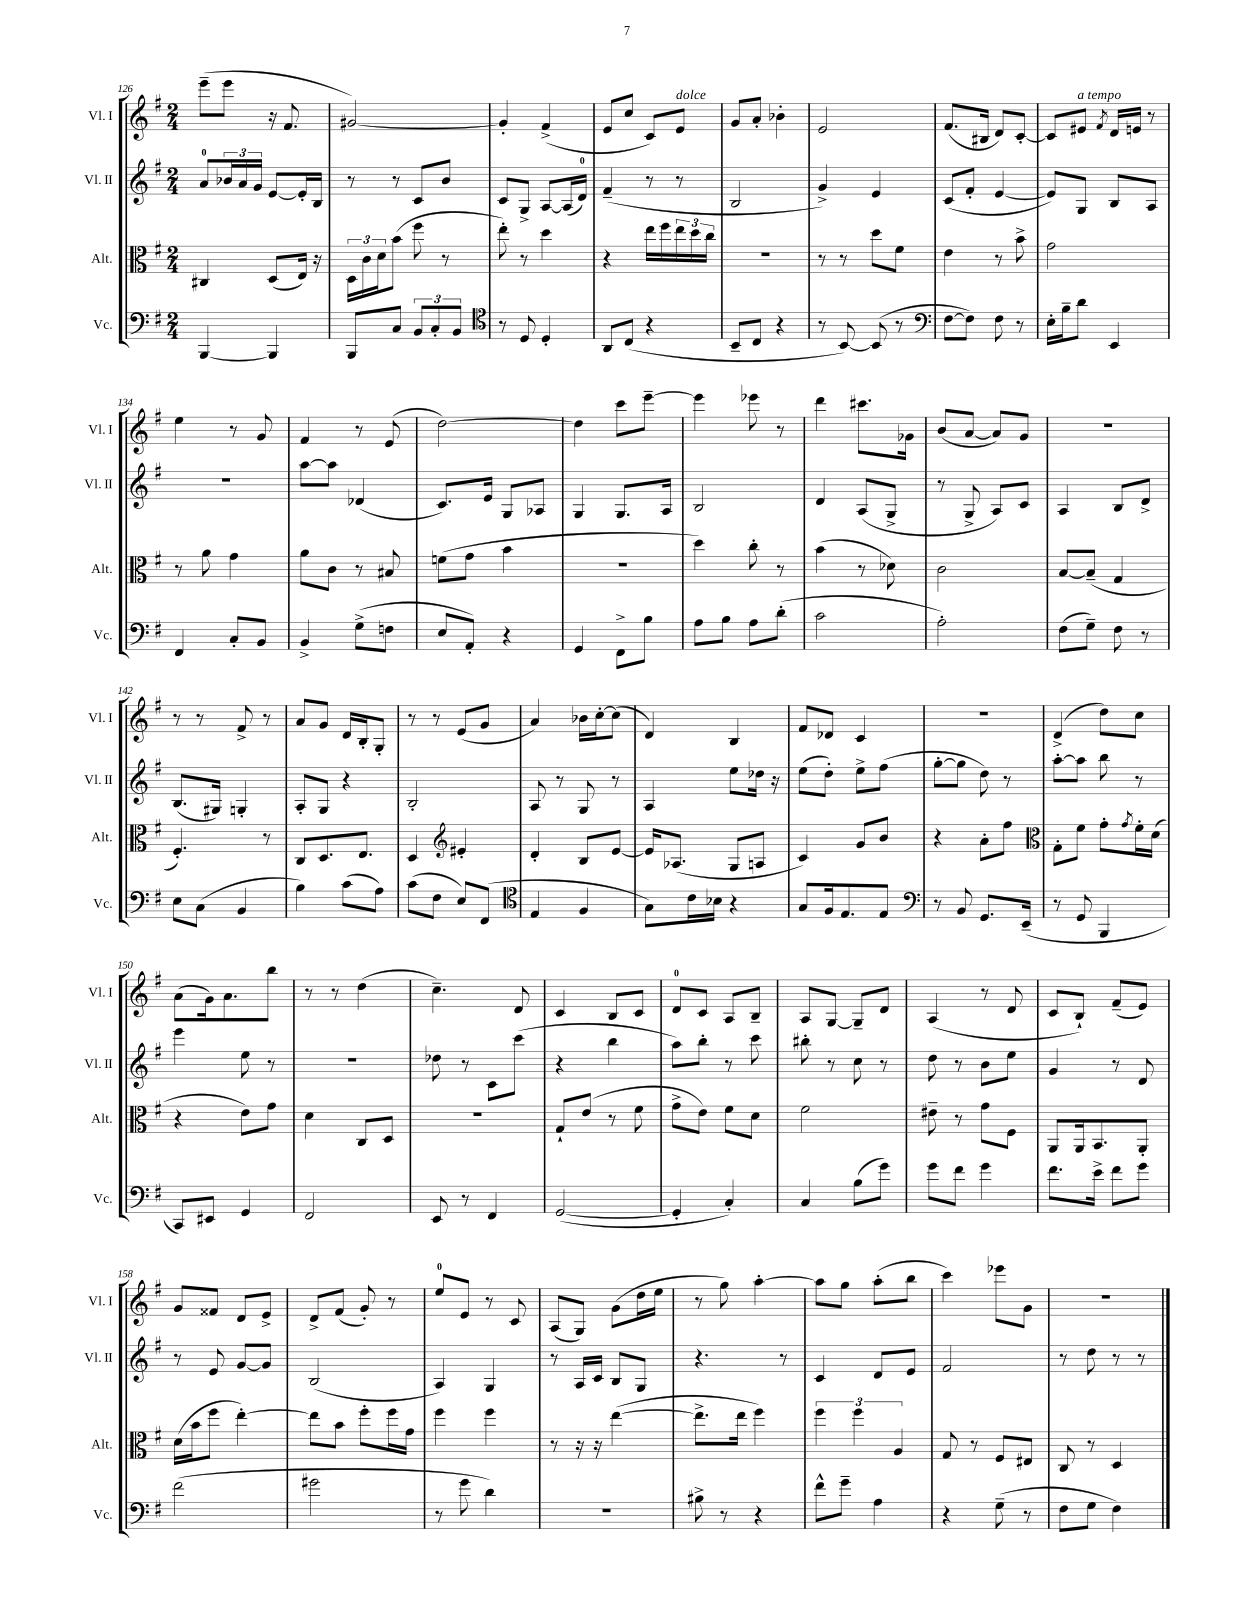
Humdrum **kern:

**kern	**kern	**kern	**kern
*staff4	*staff3	*staff2	*staff1
*clefF4	*clefC3	*clefG2	*clefG2
*k[f#]	*k[f#]	*k[f#]	*k[f#]
*M2/4	*M2/4	*M2/4	*M2/4
[4BBB/	4C#/	8a/L	(8eee~\L
.	.	24b-/L	8eee\J
.	.	24a/	.
.	.	24g/JJ	.
4BBB/]	(8D/L	[8e/L	16r
.	.	.	8.f#/
.	16E/Jk)	16e'/]L	.
.	16r	16B/JJ	.
=	=	=	=
8BBB/L	24D\LL	8r	[2g#/)
.	24c\	.	.
.	24d\J	.	.
8C/J	(8b\J	8r	.
12BB/L	8ff#\	8c/L	.
12C'/	.	.	.
.	8r	8b/J	.
12BB/J	.	.	.
=	=	=	=
*clefC4	*	*	*
8r	8ee'\)	8c/L	4g#'/]
8D/	8r	8G^/J	.
4D'/	4dd\	[8A/L	(4f#^/
.	.	(16A/]L	.
.	.	16d/JJ)	.
=	=	=	=
8AA/L	4r	(4f#~/	8e/L
(8C/J	.	.	8cc/J
4r	16ee\LL	8r	8c/L)
.	16ff#\	.	.
.	24ee\	8r	8e/J
.	24dd\	.	.
.	24cc\JJ	.	.
=	=	=	=
8BB~/L	2r	2B/	8g/L
8C/J	.	.	8a'/J
4r	.	.	4b-'\
=	=	=	=
8r	8r	4g^/)	2e/
[8BB/)	8r	.	.
(8BB/]	8dd\L	4e/	.
8r	8f#\J	.	.
=	=	=	=
*clefF4	*	*	*
[8F#\L	4e\	(8c/L	(8.f#/L
8F#\]J)	.	8f#'/J	.
.	.	.	16B#/Jk
8F#\	8r	[4e/	8d/L)
8r	8b^\	.	[8c'/J
=	=	=	=
16E'\LL	2g\	8e/]L)	8c/]L
16B~\J	.	.	.
8d\J	.	8G/J	8e#/J
.	.	.	8qf#/
4EE/	.	8B/L	16d/LL
.	.	.	16e/JJ
.	.	8A/J	8r
=	=	=	=
4FF#/	8r	2r	4ee\
.	8a\	.	.
8C'/L	4g\	.	8r
8BB/J	.	.	8g/
=	=	=	=
4BB^/	8a\L	[8aa\L	4f#/
.	8c\J	8aa\]J	.
(8G^\L	8r	(4d-/	8r
8F\J	8B#/	.	(8e/
=	=	=	=
8E/L	(8f\L	8.c/L)	[2dd\)
8AA'/J)	8g\J	.	.
.	.	16e/Jk	.
4r	4b\	8G/L	.
.	.	8A-/J	.
=	=	=	=
4GG/	2r	4G/	4dd\]
8FF#^\L	.	8.G/L	8ccc\L
8B\J	.	.	[8eee~\J
.	.	16A/Jk	.
=	=	=	=
8A\L	4dd\)	2B/	4eee\]
8B\J	.	.	.
8A\L	8cc'\	.	8eee-\
(8d'\J	8r	.	8r
=	=	=	=
2c\	(4b\	4d/	4ddd\
.	8r	(8A/L	8.ccc#\L
.	8d-\)	8G^/J	.
.	.	.	16g-\Jk
=	=	=	=
2A'\)	2c\	8r	(8b/L
.	.	8G^/	[8a/J
.	.	8A/L)	8a/]L)
.	.	8c/J	8g/J
=	=	=	=
(8F#\L	[8B/L	4A/	2r
8G~\J)	(8B~/]J	.	.
8F#\	4G/	8B/L	.
8r	.	8d^/J	.
=	=	=	=
8E\L	4.F#'/)	(8.B/L	8r
(8C\J	.	.	8r
.	.	16G#/Jk)	.
4BB/	.	4G'/	8f#^/
.	8r	.	8r
=	=	=	=
4B\)	8C/L	8A'/L	8a/L
.	8.D/	8G/J	8g/J
(8c\L	.	4r	16d/LL
.	8.E/J	.	16B'/J
8A\J)	.	.	8G'/J
=	=	=	=
(8c\L	4D/	2B'/	8r
8F#\J	.	.	8r
*	*clefG2	*	*
8E/L)	4e#'/	.	(8e/L
(8FF#/J	.	.	8g/J
=	=	=	=
*clefC4	*	*	*
4E/	4d'/	8A/	4a/)
.	.	8r	.
4F#/	8B/L	8G/	16b-\LL
.	.	.	[16cc'\J
.	[8e/J	8r	(8cc\]J
=	=	=	=
8G\L)	16e/]LK	4A/	4d/)
.	(8.A-/J	.	.
16c\L	.	.	.
16B-\JJ	.	.	.
4r	8G/L	8ee\L	4B/
.	8A/J	16dd-\Jk	.
.	.	16r	.
=	=	=	=
8G/L	4c/)	(8ee\L	8f#/L
16F#/k	.	8dd'\J)	8d-/J
8.E/	.	.	.
.	8g/L	8ee^\L	4c/
8E/J	8b/J	(8ff#\J	.
=	=	=	=
*clefF4	*	*	*
8r	4r	[8gg'\L	2r
8BB/	.	8gg\]J	.
8.GG/L	8a'\L	8dd\)	.
.	8ff#\J	8r	.
(16EE~/Jk	.	.	.
=	=	=	=
*	*clefC3	*	*
8r	8G'\L	[8aa'\L	(4d^/
8GG/	8f#\J	8aa\]J	.
4BBB/	8g'\L	8bb\	8dd\L)
.	8qg/	.	.
.	16f#'\L	8r	8cc\J
.	(16d\JJ	.	.
=	=	=	=
8CC/L)	4r	4eee\	(8a\L
8EE#/J	.	.	16g\k)
.	.	.	8.a\
4GG/	8e\L)	8ee\	.
.	8g\J	8r	8bb\J
=	=	=	=
2FF#/	4d\	2r	8r
.	.	.	8r
.	8C/L	.	(4dd\
.	8D/J	.	.
=	=	=	=
8EE/	2r	8dd-\	4.cc~\)
8r	.	8r	.
4FF#/	.	8c\L	.
.	.	(8ccc\J	8d/
=	=	=	=
([2GG/	8G`/L	4r	4c/
.	(8e/J	.	.
.	8r	4bb\	8B/L
.	8f#\	.	8c/J
=	=	=	=
4GG'/]	8g^\L	8aa\L)	8d/L
.	8e\J)	8bb'\J	8c/J
4C'/)	8f#\L	8r	8A/L
.	8d\J	8ccc\	8B~/J
=	=	=	=
4C/	2f#\	8bb#'\	8A/L
.	.	8r	[8G/J
(8B\L	.	8cc\	8G~/]L
8g\J)	.	8r	8d/J
=	=	=	=
8g\L	8e#~\	8dd\	(4A/
8f#\J	8r	8r	.
4g\	8g\L	8b\L	8r
.	8F#\J	8ee\J	8d/
=	=	=	=
8.f#\L	8AA/L	4g/	8c/L
.	16AA/k	.	8B`/J)
16e^\Jk	8.BB/	.	.
8f#\L	.	8r	(8f#~/L
8g\J	8AA'/J	8d/	8e/J)
=	=	=	=
(2f#\	(16d\LL	8r	8g/L
.	16b\J	.	.
.	8ff#\J	8e/	8f##/J
.	[4ee'\)	[8g/L	8d/L
.	.	8g/]J	8e^/J
=	=	=	=
2g#\	8ee\]L	(2B/	8d^/L
.	8b\J	.	(8f#/J
.	8ff#'\L	.	8g'/)
.	16ff#\L	.	8r
.	16g\JJ	.	.
=	=	=	=
8r	4ff#\	4A/)	8ee/L
8g\	.	.	8e/J
4d\)	4ff#\	4G/	8r
.	.	.	8c/
=	=	=	=
2r	8r	8r	(8A/L
.	16r	16A/LL	8G/J)
.	16r	16c/JJ	.
.	([4ee\	8B/L	(8g\L
.	.	8G/J	16dd\L
.	.	.	16ee\JJ
=	=	=	=
8B#^\	8.ee^\]L	4.r	8r
8r	.	.	8gg\)
.	16ee\Jk	.	.
4r	4ff#\)	.	[4aa'\
.	.	8r	.
=	=	=	=
8f#^^\L	6ff#\	4c/	8aa\]L
8g~\J	.	.	8gg\J
.	6ff#\	.	.
4A\	.	8d/L	(8aa'\L
.	6A/	.	.
.	.	8e/J	8bb\J
=	=	=	=
4r	8G/	2f#/	4ccc\)
.	8r	.	.
(8G~\	8F#/L	.	8eee-\L
8r	8E#/J	.	8g\J
=	=	=	=
8F#\L	8C/	8r	2r
8G\J	8r	8dd\	.
4F#\)	4D/	8r	.
.	.	8r	.
==	==	==	==
*-	*-	*-	*-
